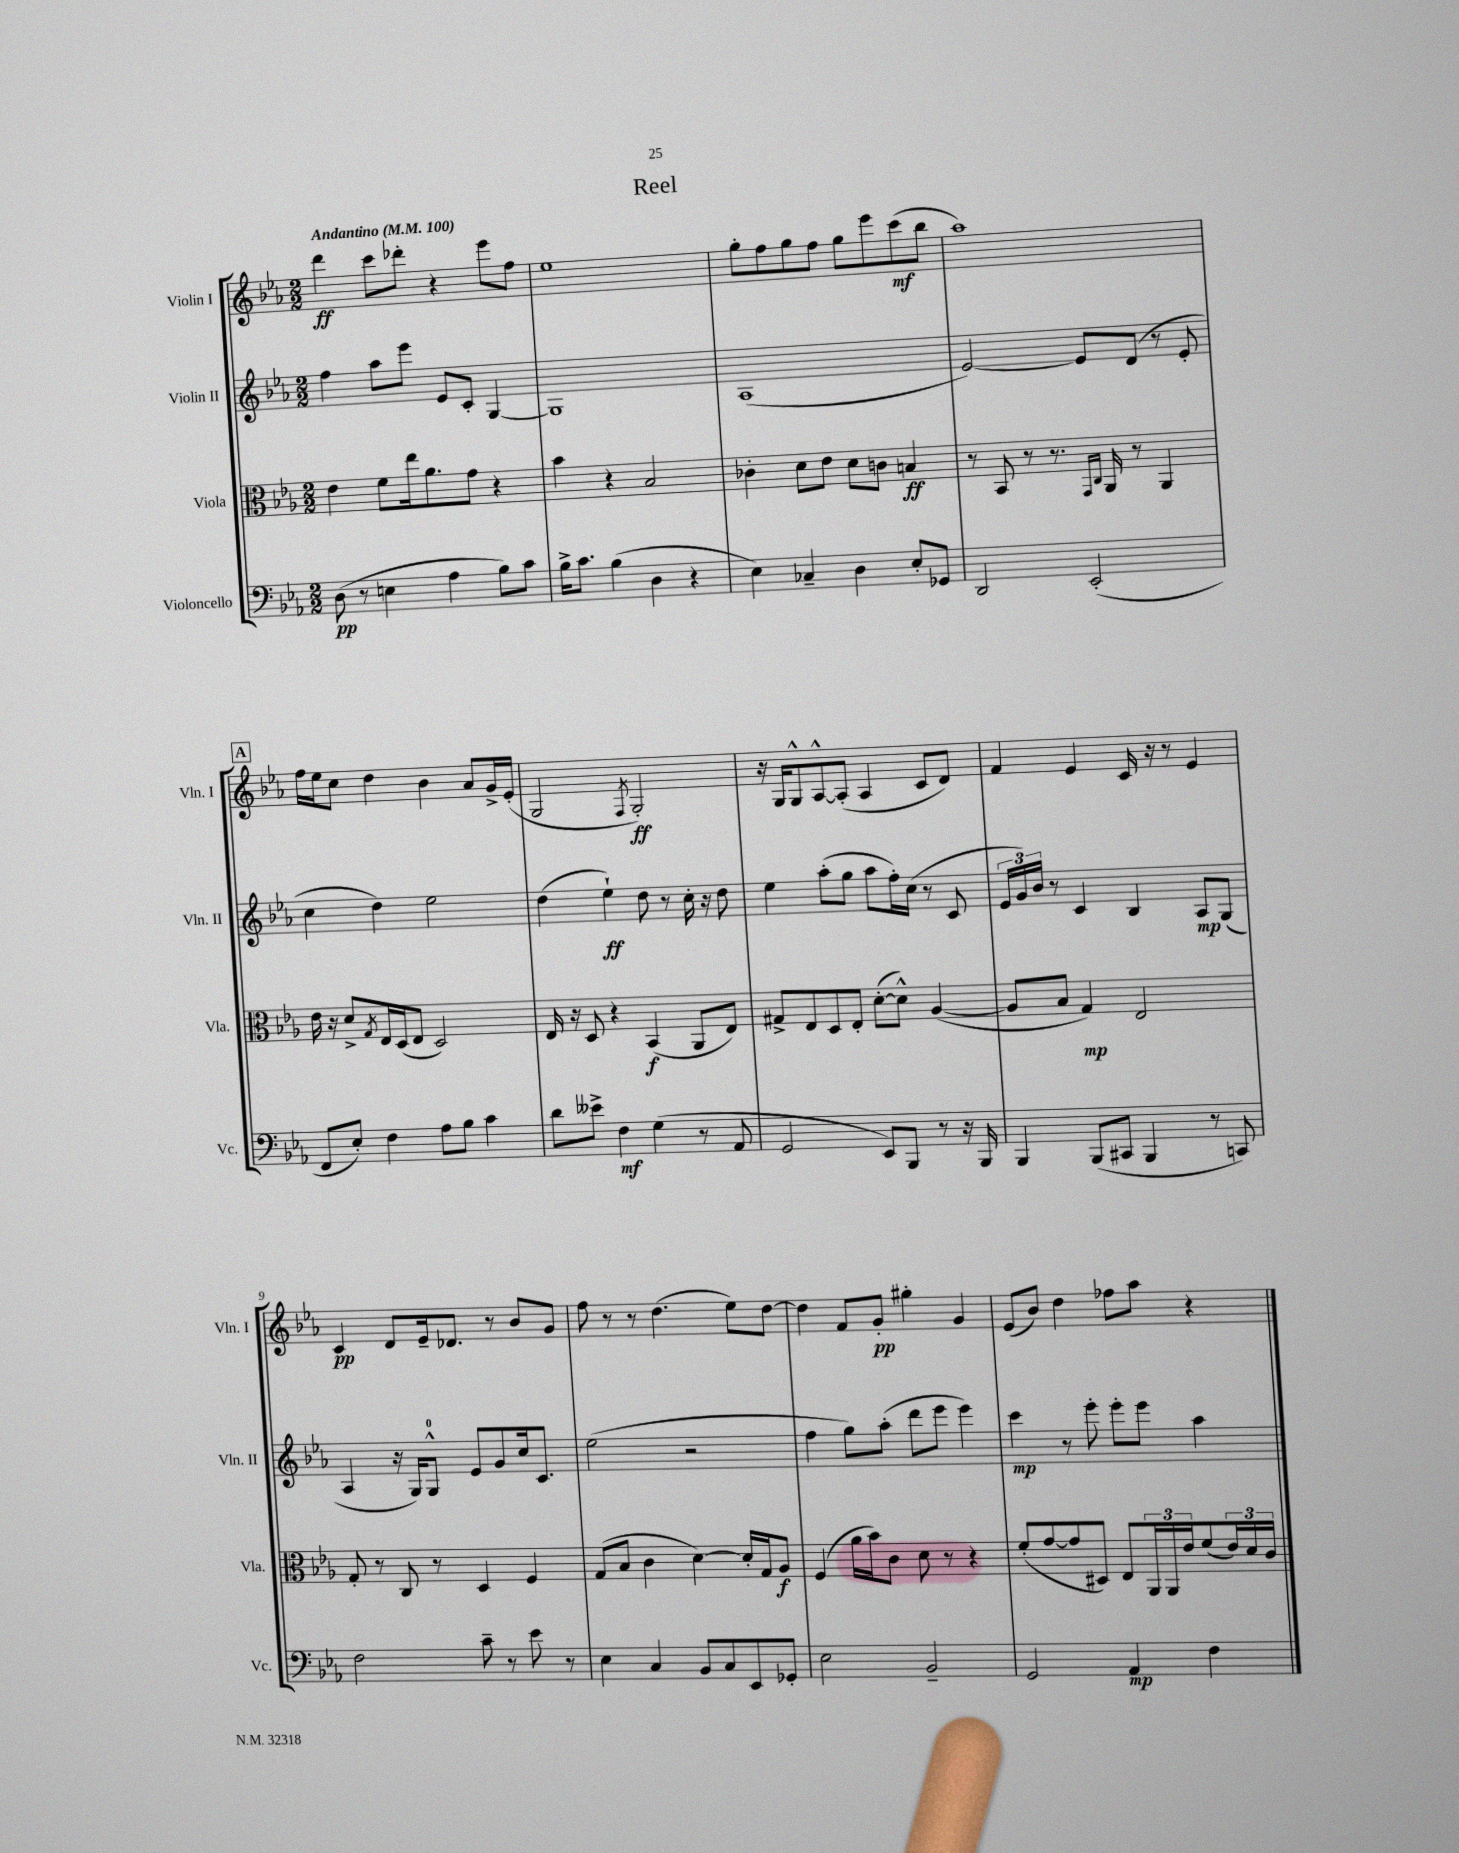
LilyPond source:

\header { title = "Reel" }
<<
\new StaffGroup <<
\new Staff = "s0" \with { instrumentName = "Violin I" shortInstrumentName = "Vln. I" } {
    \clef treble \key ees \major \numericTimeSignature \time 2/2 \tempo "Andantino" 4 = 100
    d'''4\ff c'''8 des'''8-. r4 ees'''8 f''8 |
    ees''1 |
    g''8-. f''8 g''8 f''8 g''8 ees'''8 c'''8\mf( bes''8 |
    aes''1) |
    \mark \markup { \box "A" } f''16 ees''16 c''8 d''4 bes'4 aes'8 g'16-> ees'16-.( |
    g2 \acciaccatura { f8 } g2-.\ff) |
    r16 g16 g8-^ aes8~-^ aes8-.( aes4 c'8 d'8) |
    f'4 ees'4 c'16 r16 r8 ees'4 |
    c'4\pp d'8 ees'16-- des'8. r8 bes'8 g'8 |
    f''8 r8 r8 d''4.( ees''8) d''8~ |
    d''4 f'8 g'8-.\pp gis''4-. g'4 |
    ees'8( bes'8) d''4 fes''8 aes''8 r4 \bar "|." |
}
\new Staff = "s1" \with { instrumentName = "Violin II" shortInstrumentName = "Vln. II" } {
    \clef treble \key ees \major \numericTimeSignature \time 2/2
    f''4 aes''8 ees'''8 ees'8 c'8-. g4~ |
    g1 |
    aes1( |
    ees'2~) ees'8 d'8( r8 ees'8-. |
    \mark \markup { \box "A" } c''4 d''4) ees''2 |
    d''4( ees''4-!\ff) d''8 r8 c''16-. r16 d''8 |
    ees''4 aes''8-.( g''8 aes''8 f''16-.) c''16( r8 c'8 |
    \tuplet 3/2 { ees'16 g'16) bes'16 } r8 c'4 bes4 aes8\mp g8( |
    aes4 r16 g16) g8-0-^ ees'8 g'8 c''16 c'8. |
    ees''2( r2 |
    f''4 g''8) aes''8-.( d'''8 ees'''8 ees'''4) |
    c'''4\mp r8 ees'''8-. ees'''8-. ees'''8 aes''4 \bar "|." |
}
\new Staff = "s2" \with { instrumentName = "Viola" shortInstrumentName = "Vla." } {
    \clef alto \key ees \major \numericTimeSignature \time 2/2
    ees'4 f'8 ees''16 aes'8. g'8 r4 |
    bes'4 r4 bes2 |
    ces'4-. d'8 ees'8 d'8 c'8 b4\ff |
    r8 bes,8 r8 r8. \grace { g,16 c16 } aes,16 r8 aes,4 |
    \mark \markup { \box "A" } ees'16 r16 d'8-> \acciaccatura { g8 } ees16 d16( ees8 d2) |
    ees16 r16 d8 r4 bes,4\f( aes,8 ees8) |
    gis8-> ees8 d8 ees8-. d'8~-.( d'8-^) aes4~( |
    aes8 bes8 g4\mp) ees2 |
    g8-. r8 c8 r8 d4 f4 |
    g8( bes8 c'4 d'4~) d'16-. g16 aes8\f |
    f4( aes'16 bes'16) c'8 d'8 r8 r4 |
    f'8-.( g'8~ g'8 dis8) ees8 \tuplet 3/2 { aes,16 aes,16 ees'16 } f'8( \tuplet 3/2 { ees'16) d'16 c'16 } \bar "|." |
}
\new Staff = "s3" \with { instrumentName = "Violoncello" shortInstrumentName = "Vc." } {
    \clef bass \key ees \major \numericTimeSignature \time 2/2
    d8\pp( r8 e4 aes4 bes8) c'8 |
    bes16-> c'8. bes4( d4 r4 |
    ees4) ces4-- d4 ees8-. ges,8 |
    d,2 ees,2-.( |
    \mark \markup { \box "A" } f,8 ees8-.) f4 aes8 bes8 c'4 |
    d'8 eeses'8-> f4\mf g4( r8 aes,8 |
    g,2 ees,8) bes,,8 r8 r16 bes,,16 |
    bes,,4 bes,,8( cis,8 bes,,4 r8 c,8) |
    f2 c'8-- r8 ees'8 r8 |
    ees4 c4 bes,8 c8 ees,8 ges,8-. |
    ees2 bes,2-- |
    g,2 aes,4\mp f4 \bar "|." |
}
>>
>>
